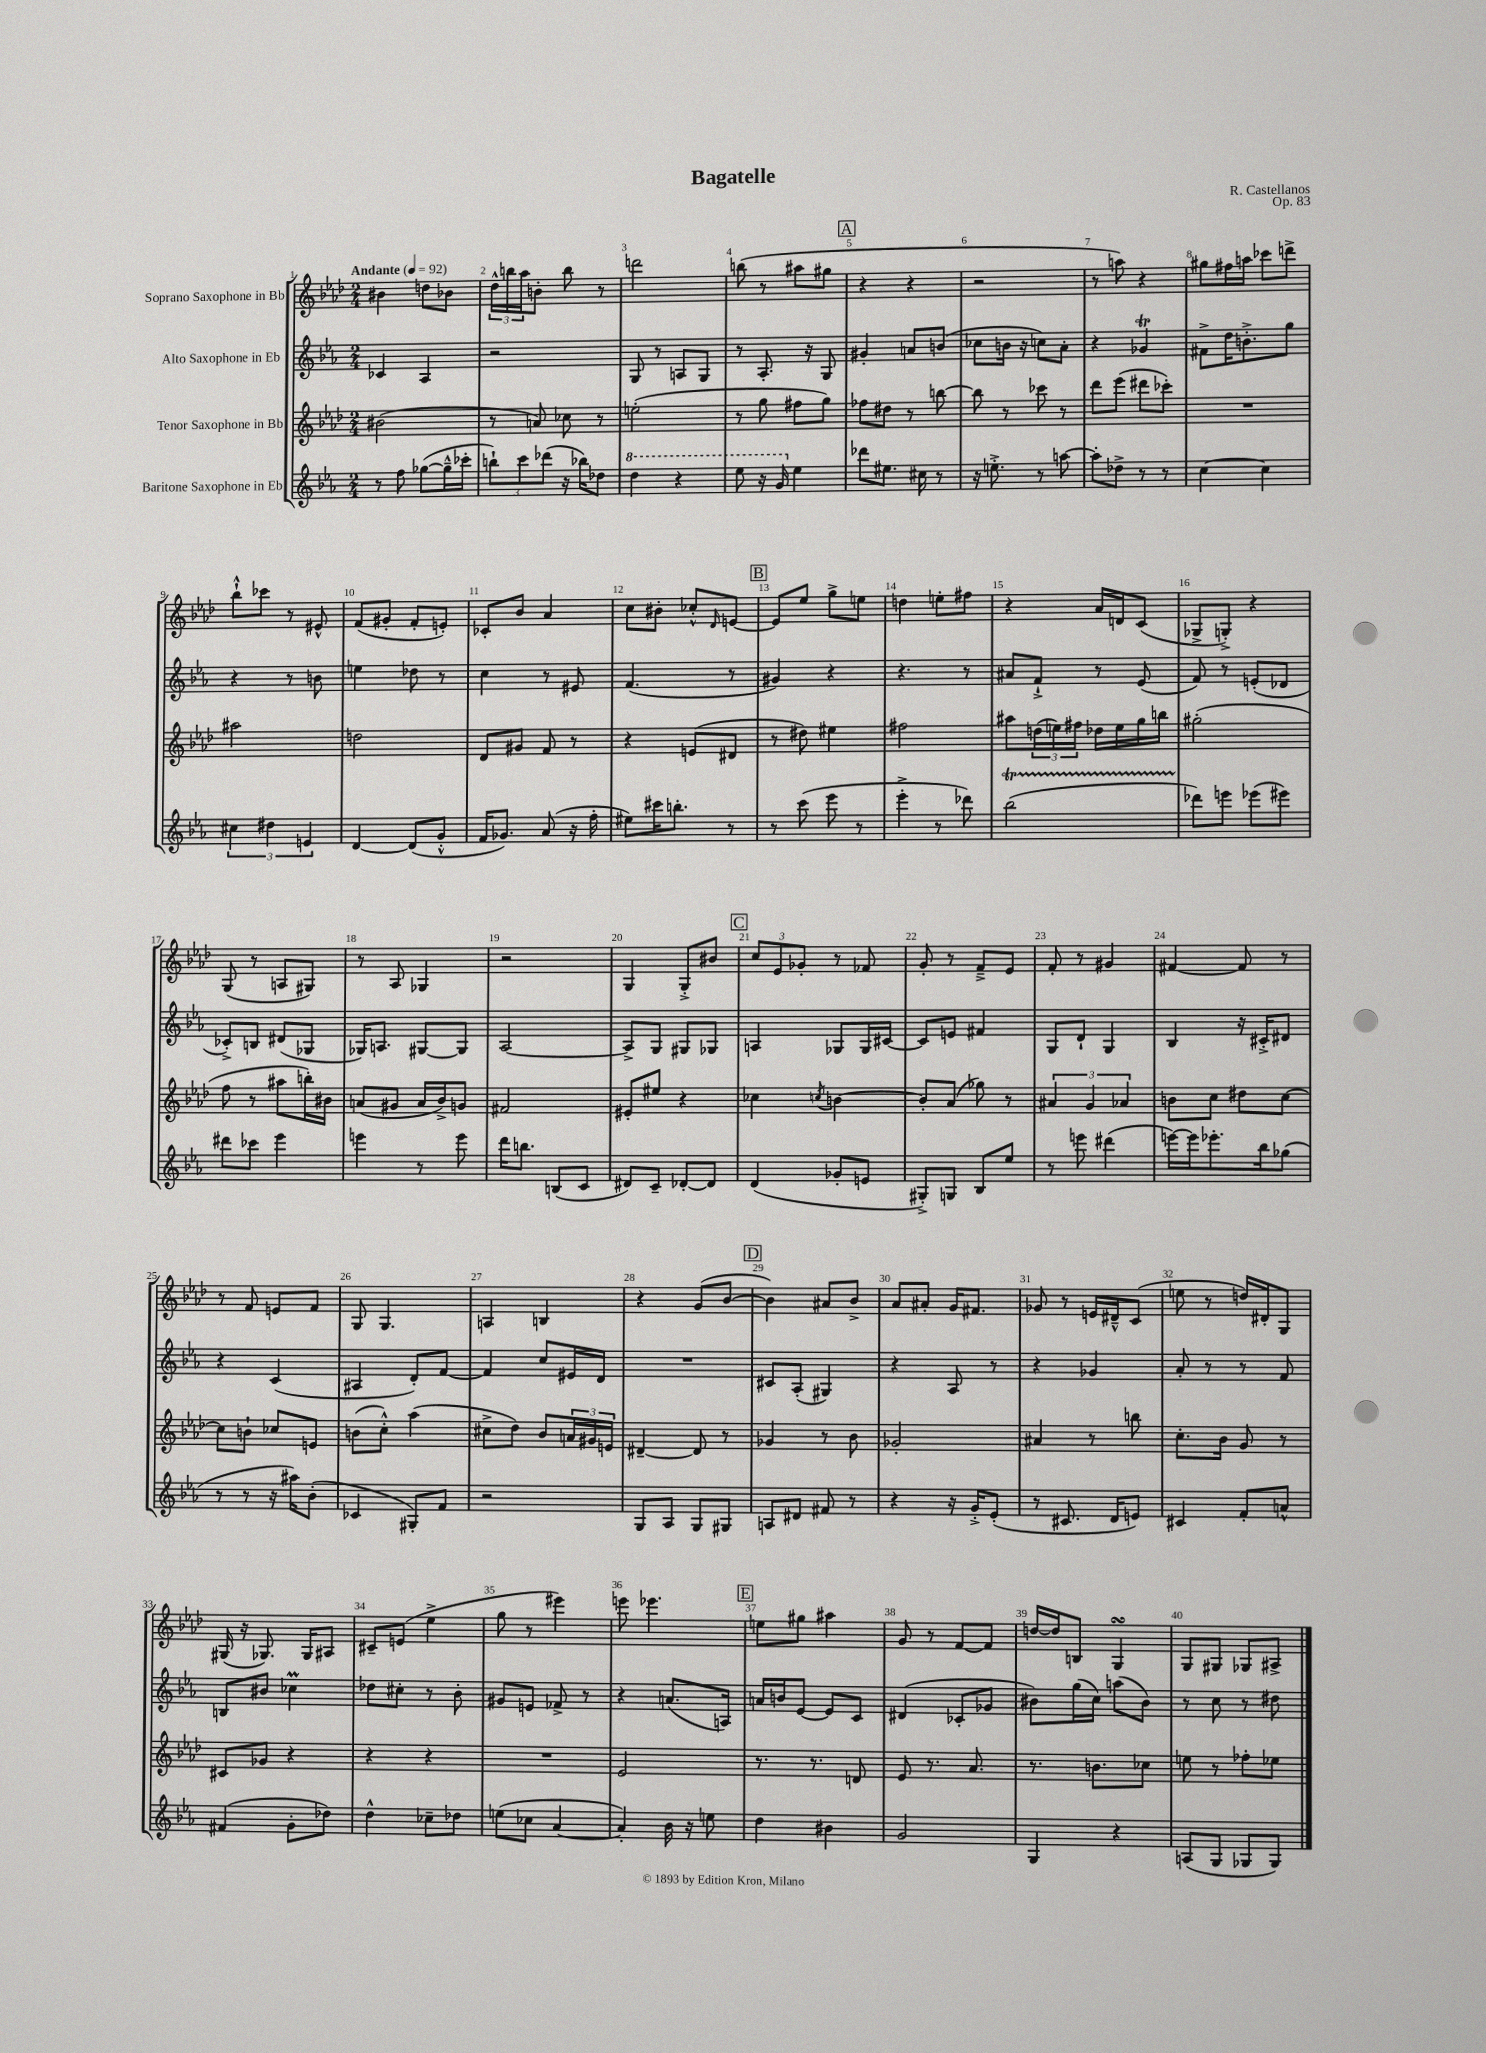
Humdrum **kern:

**kern	**kern	**kern	**kern
*staff4	*staff3	*staff2	*staff1
*clefG2	*clefG2	*clefG2	*clefG2
*k[b-e-a-]	*k[b-e-a-d-]	*k[b-e-a-]	*k[b-e-a-d-]
*M2/4	*M2/4	*M2/4	*M2/4
*MM92	*MM92	*MM92	*MM92
8r	(2b#	4c-	4b#
8ff	.	.	.
([8gg-	.	4A-	8dd
16gg-~^^]	.	.	8b-
16ccc-'	.	.	.
=	=	=	=
12bb`)	8r	2r	24dd-^^
.	.	.	24bb
12ccc	.	.	24aa-
.	8a)	.	8b'
(12ddd-	.	.	.
16r	8cc-	.	8bb
16bb-)	.	.	.
8dd-	8r	.	8r
=	=	=	=
4ddd	(2ee'	8G	2ddd
.	.	8r	.
4r	.	8A	.
.	.	8G	.
=	=	=	=
8eee-	8r	8r	(8bb
16r	8gg	8.A-'	8r
16gg	.	.	.
4ee-	8ff#	.	8aa#
.	.	16r	.
.	8gg)	8G	8gg#
=	=	=	=
8ddd-	8ff-	4g#'	4r
8.ee#	8dd#	.	.
.	8r	8a	4r
16cc#	.	.	.
8r	[8bb	(8b	.
=	=	=	=
16r	8bb]	8cc-	2r
8.ee'^	.	.	.
.	8r	16b	.
.	.	16r	.
8r	8ccc-	8cc)	.
[8aa	8r	8a-'	.
=	=	=	=
8aa']	8ddd-	4r	8r
8dd-^	(8eee-	.	8aa)
8r	8ddd#	4g-	4r
8r	8ccc-')	.	.
=	=	=	=
[4cc	2r	8f#^	8gg#
.	.	16dd	16ff#
.	.	8.b'^	16aa
4cc]	.	.	8ccc-
.	.	8gg	8ddd^
=	=	=	=
6cc#	2aa#	4r	8bb-`^^
.	.	.	8ccc-
6dd#	.	.	.
.	.	8r	8r
6e	.	.	.
.	.	8b	8e#^^
=	=	=	=
[4d	2dd	4ee	(8f
.	.	.	8g#'
(8d]	.	8dd-	8f'
8g'^^	.	8r	8e')
=	=	=	=
16f	8d-	4cc	8c-'
8.g-)	.	.	.
.	8g#	.	8b-
(8a-	8f	8r	4a-
16r	8r	8e#	.
16ff'	.	.	.
=	=	=	=
8ee#)	4r	(4.f	8cc
16ccc#	.	.	8b#'
8.bb'	.	.	.
.	(8e	.	8cc-'^^
.	.	.	16qqd-
8r	8d#	8r	[8e
=	=	=	=
8r	8r	4g#)	8e]
(8ccc	8dd#)	.	8ee-
8eee-	4ee#	4r	8gg^
8r	.	.	8ee
=	=	=	=
4eee-'^	2ff#	4.r	4dd
8r	.	.	8ee'
8ddd-)	.	8r	8ff#
=	=	=	=
(2bb-	8aa#	8a#	4r
.	(24dd	8f`^	.
.	24ee)	.	.
.	24ff#	.	.
.	16dd-	8r	16a-
.	16ee	.	16d
.	16gg	(8e-	(8c
.	16bb	.	.
=	=	=	=
8ddd-)	(2gg#'	8f)	8G-^
8eee	.	8r	8G'^)
(8eee-	.	(8e'	4r
8eee#)	.	8d-	.
=	=	=	=
8ddd#	8ff	8c-'^)	(8G
8ccc-	8r	8B	8r
4eee-	8aa#	(8d#	8A
.	16bb')	8G-	8G#)
.	16b#	.	.
=	=	=	=
4eee	(8a	16G-)	8r
.	.	8.A	.
.	8g#	.	8A-
8r	16a	[8G#	4G-
.	16b-^)	.	.
8eee	8g	8G#]	.
=	=	=	=
16ddd	2f#	[2A-	2r
8.bb	.	.	.
(8B	.	.	.
8c	.	.	.
=	=	=	=
8d#)	8e#'	8A-^]	4G
8c~	8ee#	8G	.
[8d-'	4r	8G#	8G'^
8d-]	.	8G-	8b#
=	=	=	=
(4d	4cc-	4A	12cc
.	.	.	12e-
.	.	.	12g-'
.	8qcc	.	.
8g-'	[4b	8G-	8r
8e	.	16G-	8f-
.	.	[16c#	.
=	=	=	=
8G#'^)	8b']	8c#]	8g'
8G	(8a-	8e	8r
8B-	8gg-)	4f#	8f~^
8ee-	8r	.	8e-
=	=	=	=
8r	6a#	8G	8f'
8eee	.	8d`	8r
.	6g	.	.
(4ddd#	.	4G	4g#
.	6a-	.	.
=	=	=	=
[16eee)	8b	4B-	[4f#
16eee]	.	.	.
8.eee-'	8cc	.	.
.	8dd#	16r	8f#]
16bb-	.	16c#'^	.
(8gg-	[8cc	8d#	8r
=	=	=	=
8r	8cc]	4r	8r
8r	8b`	.	8f
16r	8cc-	(4c	8e
16aa#)	.	.	.
(8b-'	8e	.	8f
=	=	=	=
4c-	(8b	4A#	8G
.	8cc'^^)	.	4.G
8G#')	(4aa-	8d')	.
8f	.	[8f	.
=	=	=	=
2r	8cc#^	4f]	4A
.	8dd-)	.	.
.	8b-	8cc	4B
.	24a	16e#	.
.	24g#	.	.
.	.	16d	.
.	24e	.	.
=	=	=	=
8G	[4d#~	2r	4r
8A-	.	.	.
8G	8d#]	.	(8g
8G#	8r	.	[8b-
=	=	=	=
8A	4g-	8c#	4b-])
8d#	.	(8A-'	.
8f#	8r	4G#)	8a#
8r	8b-	.	8b-^
=	=	=	=
4r	2g-'	4r	8a-
.	.	.	8a#'
16r	.	8A-	16g
16g'^	.	.	8.f#
(8e-'	.	8r	.
=	=	=	=
8r	4a#	4r	8g-
8.c#	.	.	8r
.	8r	4g-	16e
16d	.	.	16d#~^^
8e)	8bb	.	(8c
=	=	=	=
4c#	8.cc'	8a-'	8ee
.	.	8r	8r
.	16b-	.	.
8f'	8g	8r	16dd)
.	.	.	16d#'
8a^^	8r	8f	8G
=	=	=	=
(4f#	8c#	8B	(16G#
.	.	.	16r
.	8g-	8b#	8.G-)
8g'	4r	4cc-	.
.	.	.	16G-
8dd-)	.	.	8A#
=	=	=	=
4dd^^	4r	8dd-	8c#~
.	.	8cc#'	(8e
8cc-~	4r	8r	4ee-^
8dd-	.	8b-'	.
=	=	=	=
(8ee	2r	8g#	8gg
8cc-	.	8e	8r
[4a-	.	8f-^	4eee#)
.	.	8r	.
=	=	=	=
4a-'])	2e-	4r	8eee
.	.	.	4.eee-
16b-	.	(8.a	.
16r	.	.	.
8ee	.	.	.
.	.	16A)	.
=	=	=	=
4dd	8.r	16a	8ee
.	.	16b	.
.	.	[8e-	8gg#
.	8.r	.	.
4b#	.	8e-]	4aa#
.	8d	8c	.
=	=	=	=
2g	8e-	(4d#	8g
.	8.r	.	8r
.	.	8c-'	[8f
.	8.a-	.	.
.	.	8g-	8f]
=	=	=	=
4G	8.r	8b#)	[16dd
.	.	.	16dd]
.	.	(16gg	8B
.	8.b	16cc)	.
4r	.	(8aa	4G
.	8cc-	8b#)	.
=	=	=	=
(8A	8ee	8r	8G
8G	8r	8cc	8G#
8G-	8ff-'	8r	8G-
8G-)	8ee-	8dd#	8A#^
==	==	==	==
*-	*-	*-	*-
